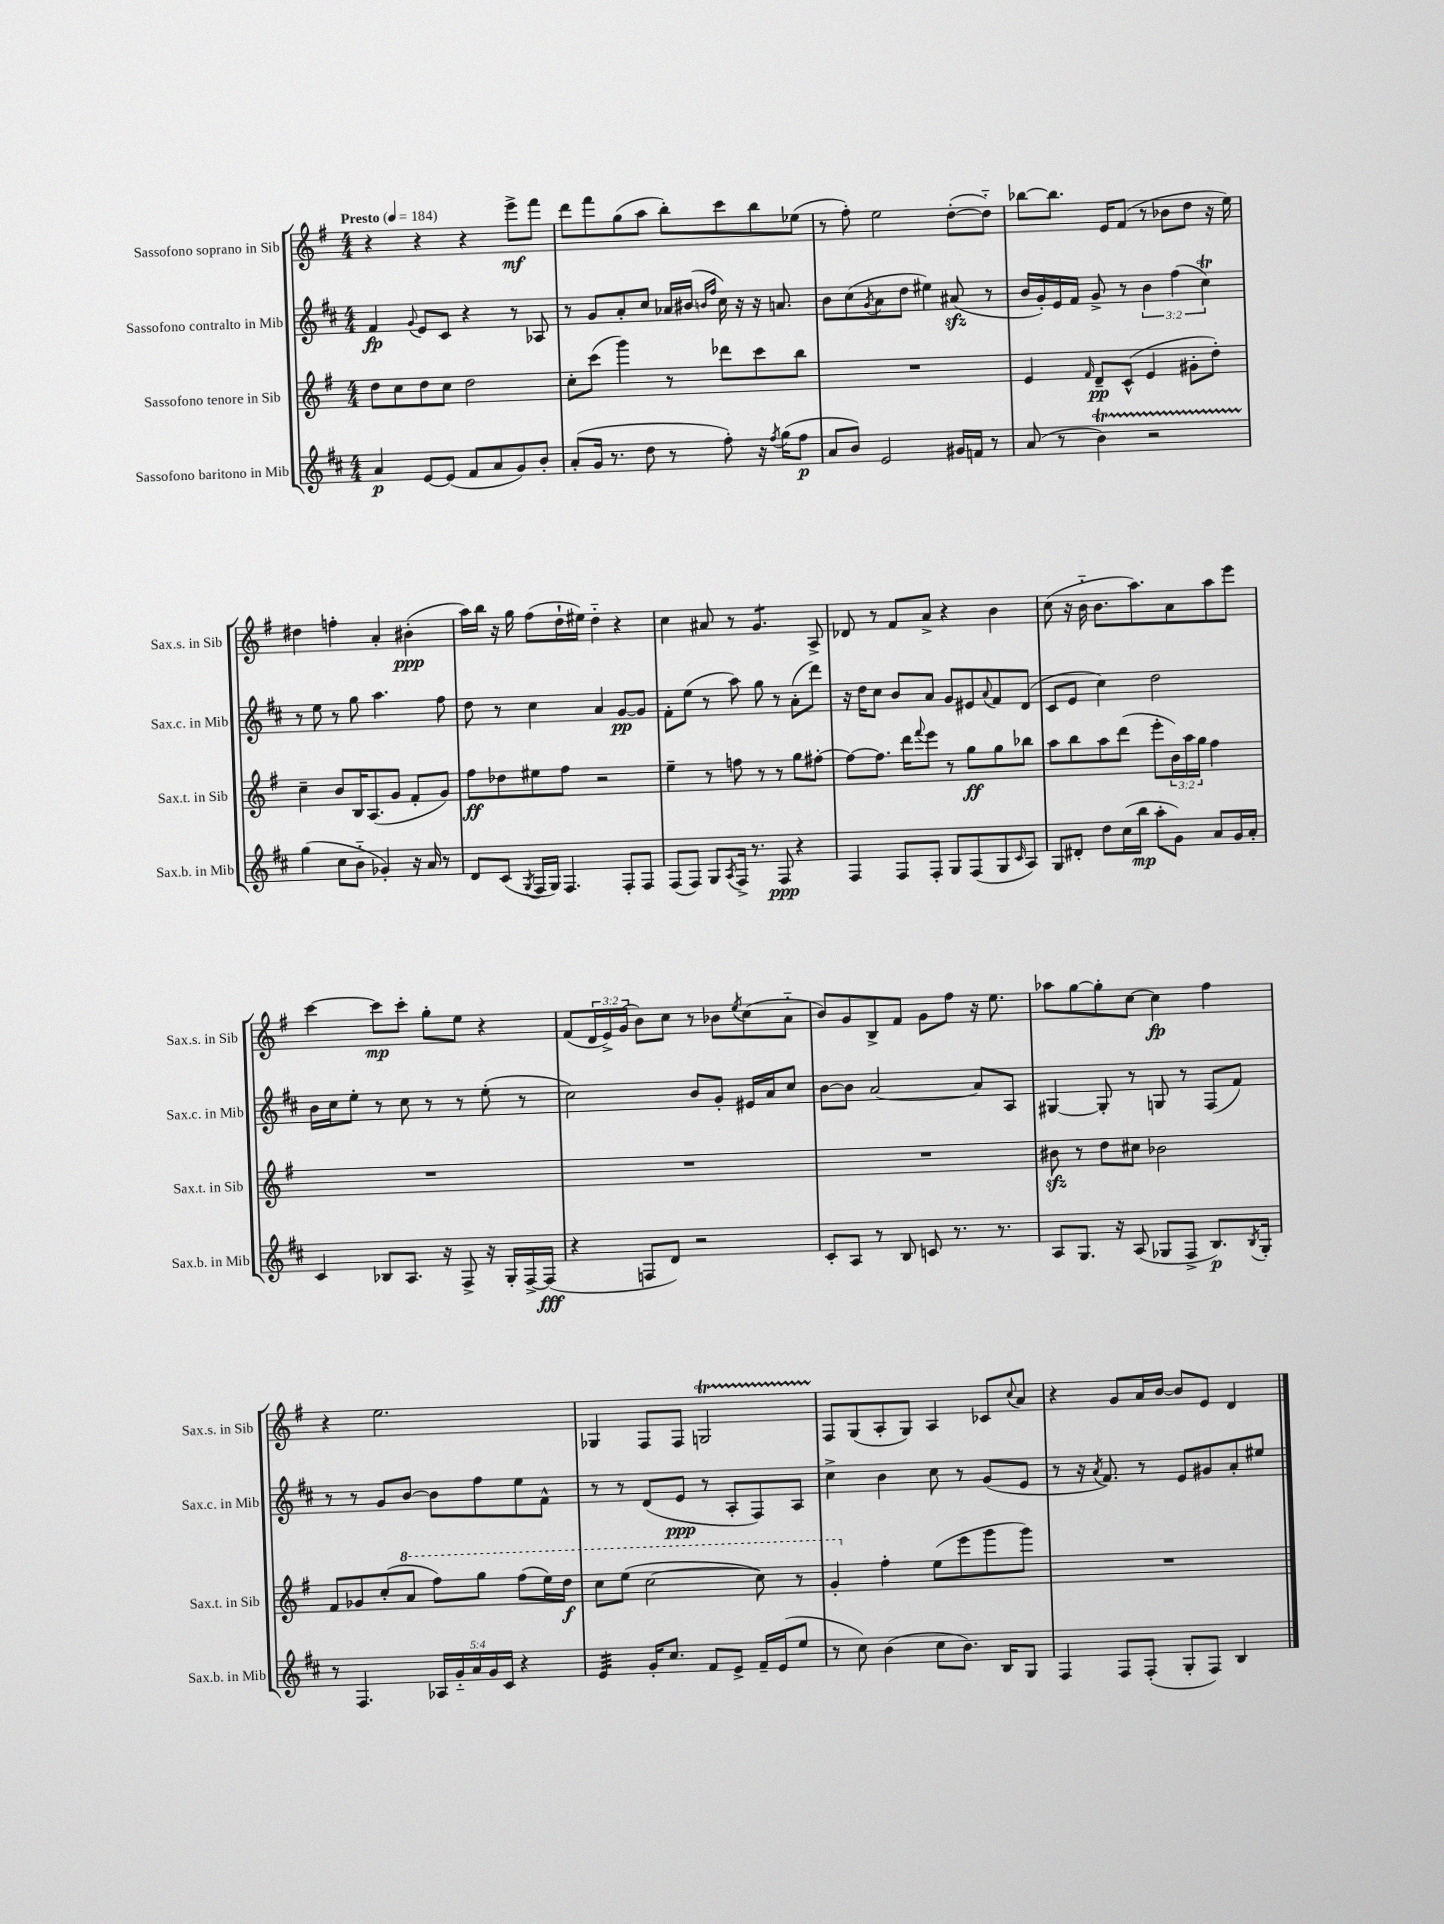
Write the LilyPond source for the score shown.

<<
\new StaffGroup <<
\new Staff = "s0" \with { instrumentName = "Sassofono soprano in Sib" shortInstrumentName = "Sax.s. in Sib" } {
    \clef treble \key g \major \numericTimeSignature \time 4/4 \override Staff.TupletNumber.text = #tuplet-number::calc-fraction-text \tempo "Presto" 4 = 184
    r4 r4 r4 e'''8->\mf fis'''8 |
    d'''8 fis'''8 g''8( a''8 b''8-.) c'''8 b''8 ees''8( |
    r8 fis''8-.) e''2 d''8~-.( d''8-_) |
    bes''8~ bes''8. e'16 fis'8( r8 bes'8 d''8 r16 e''16) |
    dis''4 f''4-. a'4-. bis'4-.\ppp( |
    a''16) b''16 r16 g''16 fis''8( d''16-! eis''16) d''4-_ r4 |
    c''4 ais'8 r8 g'4.:8 a8-> |
    des'8 r8 fis'8 a'8-> r4 b'4 |
    c''8( r16 b'16-_ b'8. a''8.) a'8 a''8 e'''8 |
    c'''4~ c'''8\mp c'''8-. g''8-. e''8 r4 |
    fis'8( \tuplet 3/2 { d'16 e'16->) g'16( } b'8) c''8 r8 bes'8 \acciaccatura { e''8 } c''8( a'8-_ |
    b'8) g'8 b8-> fis'8 g'8 fis''8 r16 e''8. |
    aes''8 g''8~ g''8-. c''8~ c''4\fp fis''4 |
    r4 e''2. |
    ges4 fis8 fis8 g2\startTrillSpan |
    fis8\stopTrillSpan g8( a8-. g8) a4 ces'8 \appoggiatura { c''8 } a'8 |
    r4 g'8 a'16 b'16~ b'8 e'8 d'4 \bar "|." |
}
\new Staff = "s1" \with { instrumentName = "Sassofono contralto in Mib" shortInstrumentName = "Sax.c. in Mib" } {
    \clef treble \key d \major \numericTimeSignature \time 4/4 \override Staff.TupletNumber.text = #tuplet-number::calc-fraction-text
    fis'4\fp \appoggiatura { g'8 } e'8 cis'8 r4 r8 aes8 |
    r8 g'8 a'8-. cis''8 aes'16 bis'16( \grace { b'16 fis''16 } cis''16) r16 r16 a'8. |
    b'8 cis''8( \acciaccatura { g'8 } a'8 d''8 eis''4) ais'8\sfz( r8 |
    b'16 g'16-.) e'16 fis'16 g'8-> r8 \tuplet 3/2 { b'4 fis''4( cis''4\trill) } |
    r8 e''8 r8 g''8 a''4. fis''8 |
    d''8 r8 cis''4 a'4 g'8~\pp g'8 |
    fis'8-. e''8( r8 a''8) g''8 r8 a'8-.( d'''8) |
    r16 d''16 cis''8 b'8 a'8 g'8 eis'8 \appoggiatura { a'8 } fis'8 d'8( |
    cis'8 e'8 cis''4) d''2 |
    b'16 cis''16 e''8-. r8 cis''8 r8 r8 e''8-.( r8 |
    cis''2) b'8 g'8-. eis'16 a'16 cis''8 |
    b'8~ b'8 a'2~ a'8 a8 |
    gis4~ gis8-. r8 g8 r8 fis8( fis'8) |
    r8 r8 g'8 b'8~ b'8 fis''8 e''8 fis'8-^ |
    r8 r8 d'8( e'8\ppp r8 a8-. fis8) a8 |
    cis''4-> b'4 cis''8 r8 g'8( e'8 |
    r8 r16 \acciaccatura { a'8 } fis'8.) r8 e'8 gis'8 a'8-. eis''8 \bar "|." |
}
\new Staff = "s2" \with { instrumentName = "Sassofono tenore in Sib" shortInstrumentName = "Sax.t. in Sib" } {
    \clef treble \key g \major \numericTimeSignature \time 4/4 \override Staff.TupletNumber.text = #tuplet-number::calc-fraction-text
    d''8 c''8 d''8 c''8 d''2 |
    c''8-. c'''8( g'''4) r8 des'''8 c'''8 b''8 |
    R1 |
    e'4 \grace { fis'16 } d'8--\pp c'8-^( e'4 gis'8-. d''8-.) |
    c''4-- b'8 b16 a8.( g'8 fis'8-. g'8) |
    fis''8\ff des''8 eis''8 fis''8 r2 |
    e''4-- r8 f''8 r8 r8 g''8 fis''8~-. |
    fis''8~ fis''8. d'''16 \appoggiatura { fis'''8 } e'''8 r8 g''8\ff g''8 bes''8 |
    a''8 b''8 a''8 d'''8( e'''8-. \tuplet 3/2 { b'16) a''16 g''16 } fis''4 |
    R1 |
    R1 |
    R1 |
    bis'8\sfz r8 d''8 cis''8 bes'2 |
    fis'8 ges'8 c''8-.( \ottava #1 a''8 fis'''8) g'''8 fis'''8( e'''16) d'''16\f |
    c'''8 e'''8( c'''2~ c'''8) r8 |
    g''4-. \ottava #0 fis''4-. e''8( e'''8 g'''8 g'''8) |
    R1 \bar "|." |
}
\new Staff = "s3" \with { instrumentName = "Sassofono baritono in Mib" shortInstrumentName = "Sax.b. in Mib" } {
    \clef treble \key d \major \numericTimeSignature \time 4/4 \override Staff.TupletNumber.text = #tuplet-number::calc-fraction-text
    a'4\p e'8~ e'8( fis'8 a'8 g'8) b'8-. |
    a'8-.( g'16 r8. d''8 r8 fis''8-.) r16 \acciaccatura { fis''8 } g''16( fis''8\p |
    a'8 b'8) e'2 gis'16 f'16 r8 |
    a'8( r8 b'4\startTrillSpan) r2 |
    g''4\stopTrillSpan( cis''8 b'8-_ ges'4-.) r16 a'16 r8 |
    d'8 cis'8( \acciaccatura { g8 } fis16 g16) fis4. fis8-. fis8 |
    fis8( fis8) g8 \acciaccatura { a8 } fis16-> r8. fis8\ppp r4 |
    fis4 fis8 fis8-. g8 fis8( g8 \grace { cis'16 } a8) |
    g8 dis'8-. d''8 cis''16( b''16\mp a''8-. g'8) a'8 g'16 a'16-. |
    cis'4 bes8 a8. r16 fis8-> r16 g16-. fis16~-> fis16\fff( |
    r4 f8 d'8) r2 |
    cis'8-. a8 r8 b8 c'8 r8. r8. |
    a8 g8. r16 a8( ges8 fis8-> b8.\p) \acciaccatura { b8 } ges16-. |
    r8 fis4. \tuplet 5/4 { aes16 g'16-_ a'16 g'16 cis'16 } r4 |
    e'4:32 g'16-. cis''8. fis'8 e'8-> fis'16-- e'16( e''8 |
    r8 cis''8) b'4( cis''8 b'8.) b16 g8 |
    fis4 fis8 fis8-.( g8-. fis8) b4 \bar "|." |
}
>>
>>
\layout { \context { \Score \remove "Bar_number_engraver" } }
